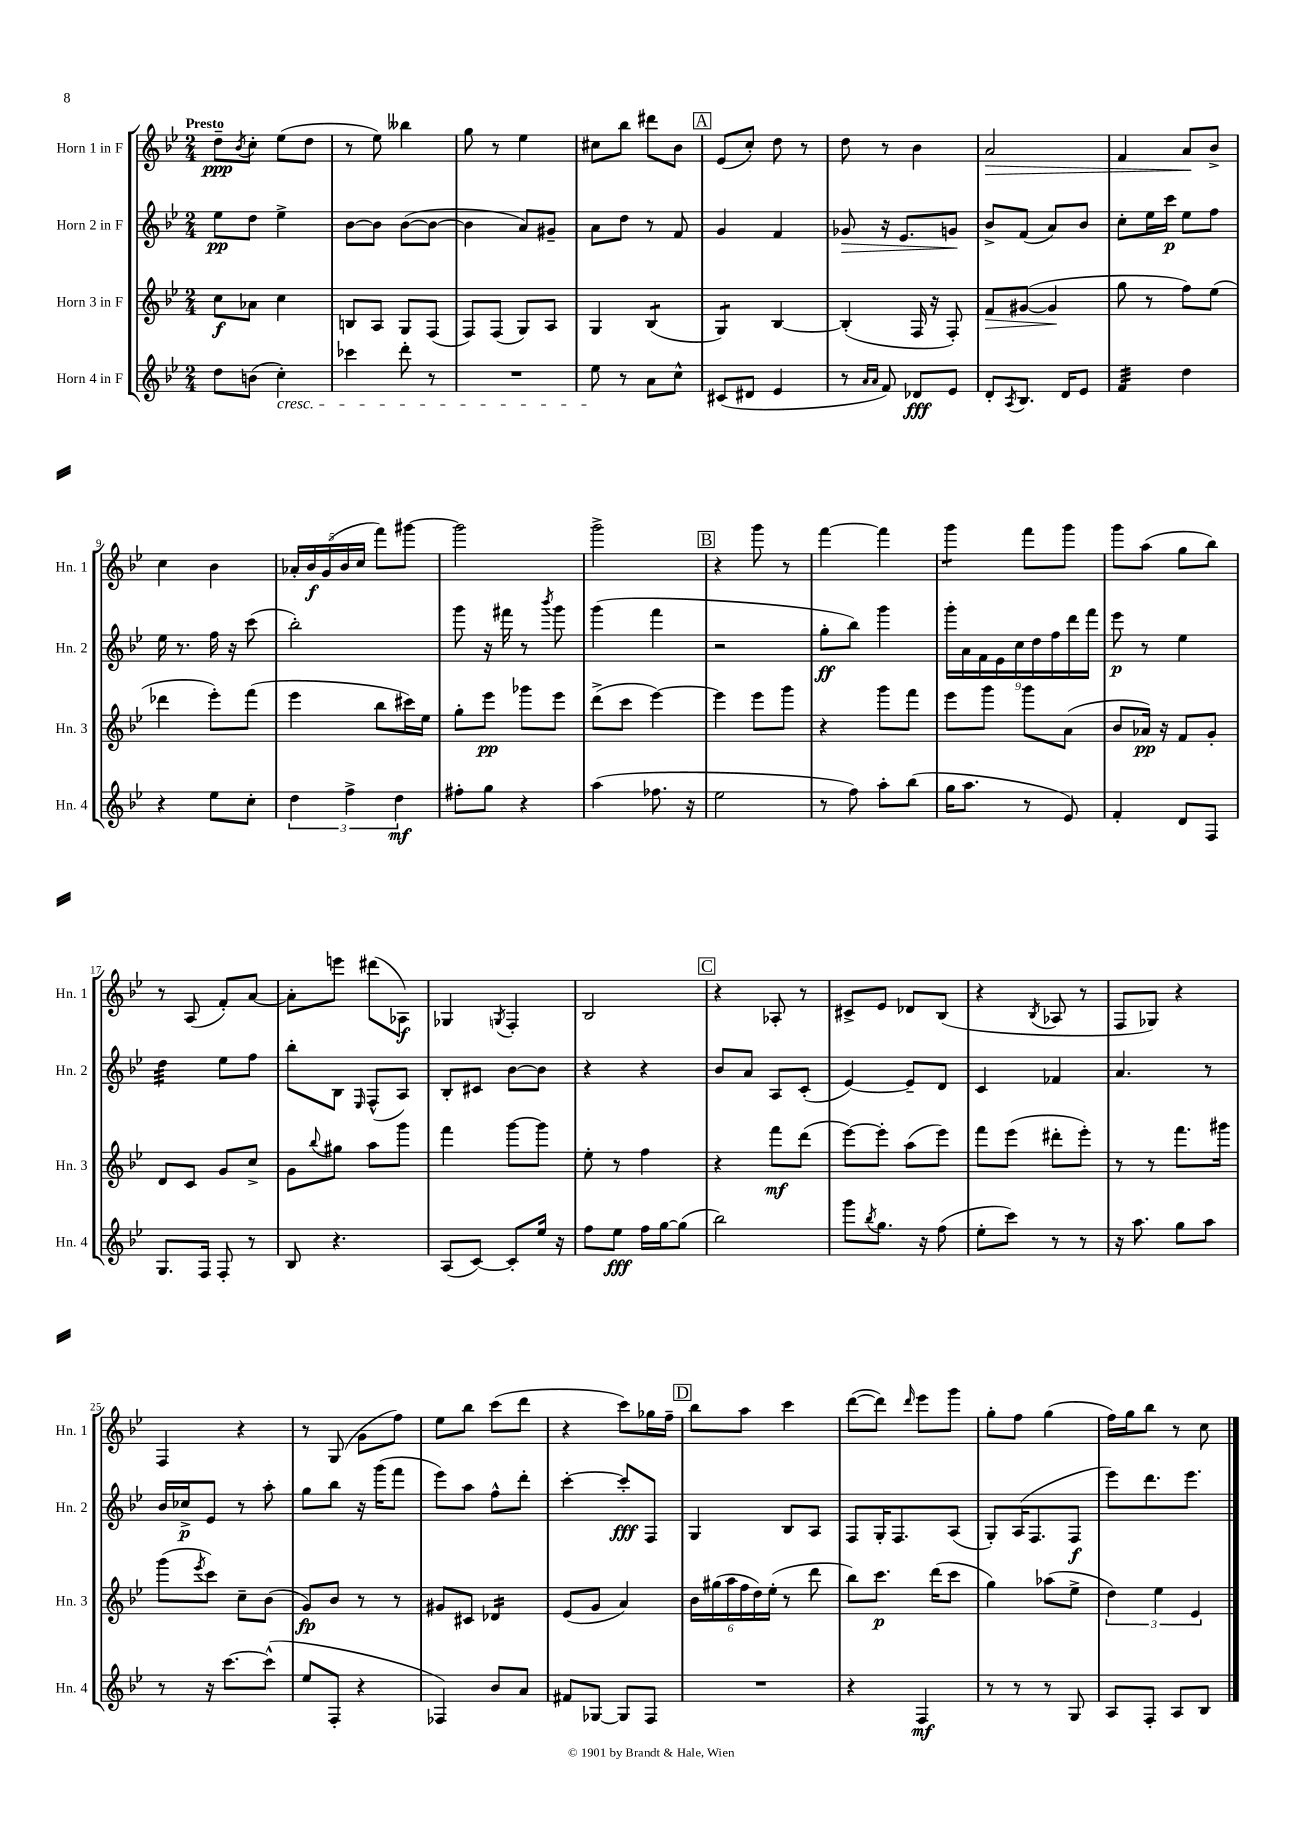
<<
\new StaffGroup <<
\new Staff = "s0" \with { instrumentName = "Horn 1 in F" shortInstrumentName = "Hn. 1" } {
    \clef treble \key bes \major \numericTimeSignature \time 2/4 \tempo "Presto"
    d''8--\ppp \acciaccatura { bes'8 } c''8-. ees''8( d''8 |
    r8 ees''8) beses''4 |
    g''8 r8 ees''4 |
    cis''8 bes''8 dis'''8 bes'8 |
    \mark \markup { \box "A" } ees'8( c''8-.) d''8 r8 |
    d''8 r8 bes'4 |
    a'2\> |
    f'4 a'8\! bes'8-> |
    c''4 bes'4 |
    \tuplet 5/4 { aes'16-. bes'16\f g'16( bes'16 c''16 } f'''8) gis'''8~ |
    gis'''2 |
    g'''2-> |
    \mark \markup { \box "B" } r4 g'''8 r8 |
    f'''4~ f'''4 |
    g'''4:8 f'''8 g'''8 |
    g'''8 a''8( g''8 bes''8) |
    r8 a8( f'8-.) a'8~ |
    a'8-. e'''8 dis'''8( aes8\f) |
    ges4 \acciaccatura { g8 } f4-. |
    bes2 |
    \mark \markup { \box "C" } r4 aes8-. r8 |
    cis'8-> ees'8 des'8 bes8( |
    r4 \acciaccatura { bes8 } aes8 r8 |
    f8 ges8) r4 |
    f4 r4 |
    r8 g8( g'8 f''8) |
    ees''8 bes''8 c'''8( d'''8 |
    r4 c'''8) ges''16 f''16-- |
    \mark \markup { \box "D" } bes''8 a''8 c'''4 |
    d'''8~( d'''8) \grace { d'''16 } ees'''8 g'''8 |
    g''8-. f''8 g''4( |
    f''16) g''16 bes''8 r8 c''8 \bar "|." |
}
\new Staff = "s1" \with { instrumentName = "Horn 2 in F" shortInstrumentName = "Hn. 2" } {
    \clef treble \key bes \major \numericTimeSignature \time 2/4
    ees''8\pp d''8 ees''4-> |
    bes'8~ bes'8 bes'8~( bes'8~ |
    bes'4 a'8) gis'8-- |
    a'8 d''8 r8 f'8 |
    \mark \markup { \box "A" } g'4 f'4 |
    ges'8\> r16 ees'8. g'8\! |
    bes'8-> f'8( a'8) bes'8 |
    c''8-. ees''16 c'''16\p ees''8 f''8 |
    ees''16 r8. f''16 r16 c'''8( |
    bes''2-.) |
    g'''8 r16 fis'''16 r8 \acciaccatura { bes'''8 } g'''8 |
    g'''4( f'''4 |
    \mark \markup { \box "B" } r2 |
    g''8-.\ff bes''8) g'''4 |
    \tuplet 9/8 { g'''16-. a'16 f'16 ees'16 c''16 d''16 f''16 d'''16 f'''16 } |
    ees'''8\p r8 ees''4 |
    d''4:32 ees''8 f''8 |
    bes''8-. bes8 \grace { ees16 } f8-^( a8) |
    bes8-. cis'8 bes'8~ bes'8 |
    r4 r4 |
    \mark \markup { \box "C" } bes'8 a'8 a8 c'8-.( |
    ees'4~) ees'8-- d'8 |
    c'4 fes'4 |
    a'4. r8 |
    bes'16 ces''16->\p ees'8 r8 a''8-. |
    g''8 bes''8 r16 g'''16( f'''8 |
    ees'''8) a''8 f''8-^ d'''8-. |
    c'''4~-. c'''8-.\fff f8 |
    \mark \markup { \box "D" } g4 bes8 a8 |
    f8 g16-. f8. a8( |
    g8-.) a16( f8. f8\f |
    ees'''8) d'''8. ees'''8. \bar "|." |
}
\new Staff = "s2" \with { instrumentName = "Horn 3 in F" shortInstrumentName = "Hn. 3" } {
    \clef treble \key bes \major \numericTimeSignature \time 2/4
    c''8\f aes'8 c''4 |
    b8 a8 g8 f8( |
    f8) f8( g8) a8 |
    g4 bes4:8( |
    \mark \markup { \box "A" } g4:8) bes4~ |
    bes4-.( f16 r16 f8-.) |
    f'8\> gis'8~( gis'4\! |
    g''8 r8 f''8) ees''8( |
    des'''4 ees'''8-.) f'''8( |
    ees'''4 bes''8 cis'''16) ees''16 |
    g''8-. ees'''8\pp ges'''8 ees'''8 |
    d'''8->( c'''8 ees'''4~) |
    \mark \markup { \box "B" } ees'''4 ees'''8 g'''8 |
    r4 g'''8 f'''8 |
    ees'''8 g'''8 g'''8 a'8( |
    bes'8 aes'16\pp) r16 f'8 g'8-. |
    d'8 c'8 g'8 c''8-> |
    g'8 \appoggiatura { bes''8 } gis''8 a''8 g'''8 |
    f'''4 g'''8~ g'''8 |
    ees''8-. r8 f''4 |
    \mark \markup { \box "C" } r4 f'''8\mf d'''8( |
    ees'''8~) ees'''8-. a''8( ees'''8) |
    f'''8 ees'''8( dis'''8-. ees'''8-.) |
    r8 r8 f'''8. gis'''16 |
    g'''8( \acciaccatura { ees'''8 } c'''8) c''8-- bes'8( |
    g'8\fp) bes'8 r8 r8 |
    gis'8 cis'8 des'4:16 |
    ees'8( g'8 a'4) |
    \mark \markup { \box "D" } \tuplet 6/4 { bes'16 gis''16( a''16 f''16 d''16) ees''16-.( } r8 d'''8 |
    bes''8) c'''8.\p d'''16( c'''8 |
    g''4) aes''8( ees''8-> |
    \tuplet 3/2 { d''4) ees''4 ees'4 } \bar "|." |
}
\new Staff = "s3" \with { instrumentName = "Horn 4 in F" shortInstrumentName = "Hn. 4" } {
    \clef treble \key bes \major \numericTimeSignature \time 2/4
    d''8 b'8( c''4-.\cresc) |
    ces'''4 d'''8-. r8 |
    R2 |
    ees''8\! r8 a'8 c''8-^ |
    \mark \markup { \box "A" } cis'8( dis'8 ees'4 |
    r8 \grace { a'16 a'16 } f'8) des'8\fff ees'8 |
    d'8-. \acciaccatura { a8 } bes8. d'16 ees'8 |
    f'4:32 d''4 |
    r4 ees''8 c''8-. |
    \tuplet 3/2 { d''4 f''4-> d''4\mf } |
    fis''8-. g''8 r4 |
    a''4( fes''8. r16 |
    \mark \markup { \box "B" } ees''2 |
    r8 f''8) a''8-. bes''8( |
    g''16 a''8. r8 ees'8) |
    f'4-. d'8 f8 |
    g8. f16 f8-. r8 |
    bes8 r4. |
    a8( c'8~) c'8-. ees''16 r16 |
    f''8 ees''8\fff f''16 g''16~ g''8( |
    \mark \markup { \box "C" } bes''2) |
    g'''8 \acciaccatura { bes''8 } g''8. r16 f''8( |
    ees''8-. c'''8) r8 r8 |
    r16 a''8. g''8 a''8 |
    r8 r16 c'''8.~ c'''8-^( |
    ees''8 f8-. r4 |
    fes4) bes'8 a'8 |
    fis'8 ges8~ ges8 f8 |
    \mark \markup { \box "D" } R2 |
    r4 f4\mf |
    r8 r8 r8 g8 |
    a8 f8-. a8 bes8 \bar "|." |
}
>>
>>
